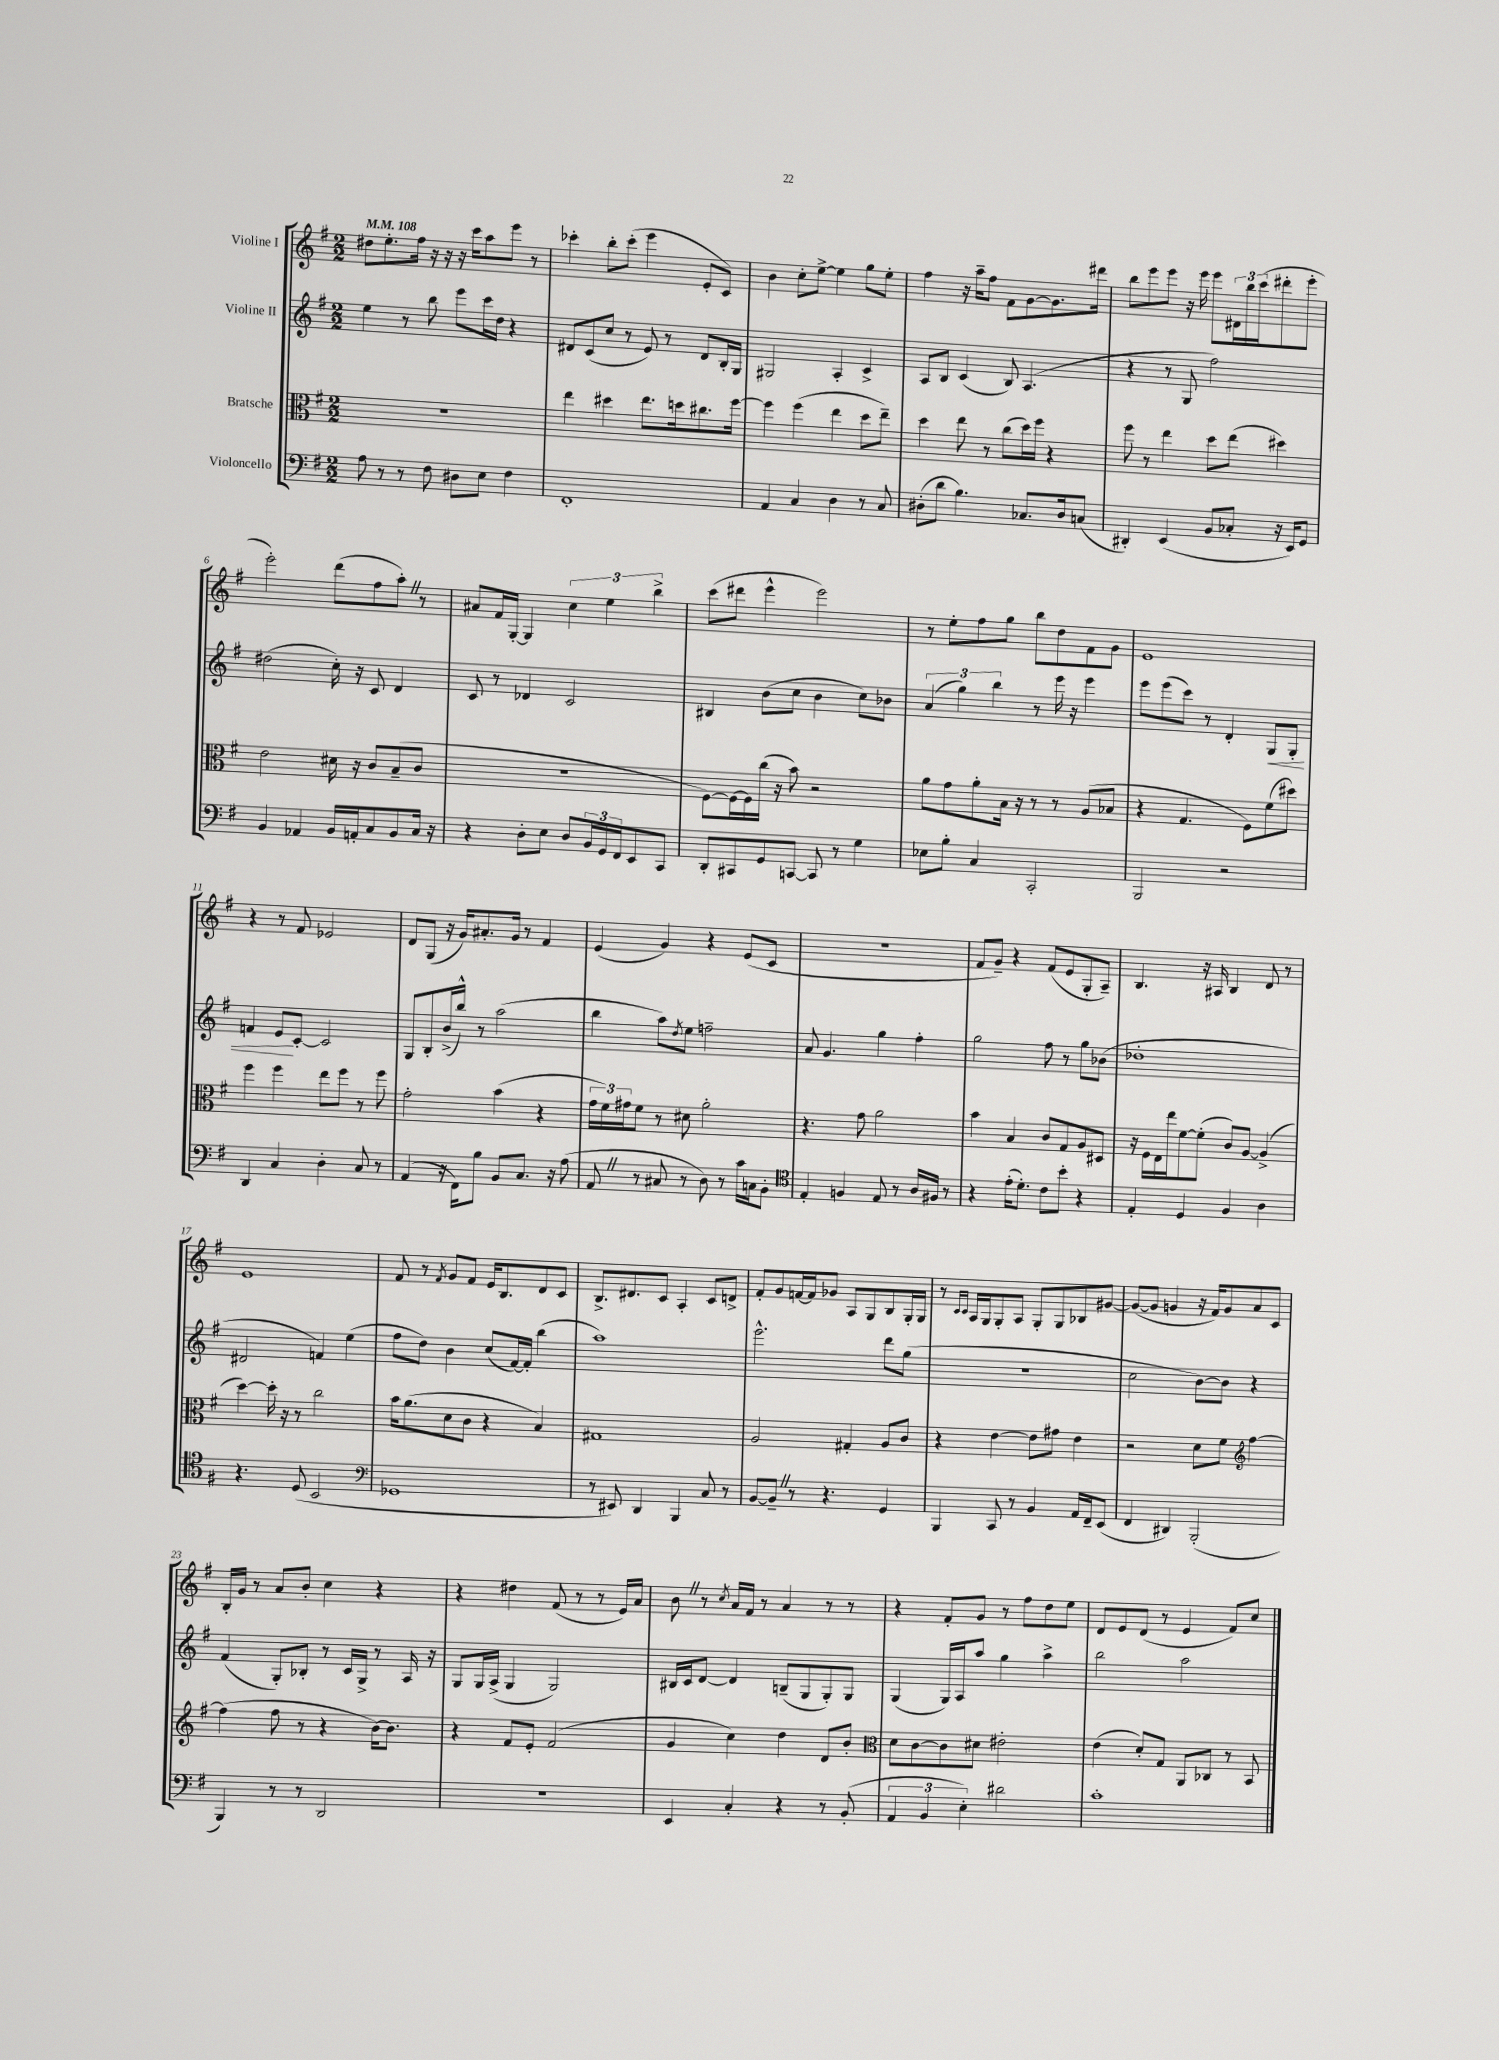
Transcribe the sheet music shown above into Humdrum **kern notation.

**kern	**kern	**kern	**kern
*staff4	*staff3	*staff2	*staff1
*clefF4	*clefC3	*clefG2	*clefG2
*k[f#]	*k[f#]	*k[f#]	*k[f#]
*M2/2	*M2/2	*M2/2	*M2/2
*MM108	*MM108	*MM108	*MM108
8A\	1r	4ee\	8dd#\L
8r	.	.	8.ee'\
8r	.	8r	.
.	.	.	16ff#\Jk
8F#\	.	8bb\	16r
.	.	.	16r
8D#\L	.	8eee\L	16r
.	.	.	16ccc\LK
8E\J	.	16ccc\L	8aa\
.	.	16dd\JJ	.
4F#\	.	4r	8eee\J
.	.	.	8r
=	=	=	=
1FF#'	4ee\	8d#/L	4ccc-'\
.	.	(8c/	.
.	4dd#\	8cc/J	8bb'\L
.	.	8r	(8ccc-'\J
.	8.ee\L	8e/)	4eee\
.	.	8r	.
.	16dd\k	.	.
.	8.cc#\	8d#/L	8e'/L
.	.	16B'/L	8c/J)
.	[16ff#\Jk	16G/JJ	.
=	=	=	=
4AA/	4ff#\]	2G#/	4b\
4C/	(4ff#\	.	8cc'\L
.	.	.	[8ee^\J
4D\	4ee\	4A'/	4ee\]
8r	8dd\L	4c^/	8gg\L
8C/	8ee~\J)	.	8ee'\J
=	=	=	=
(8D#'\L	4dd\	8A/L	4ff#\
8d\J	.	8B/J	.
4.B\)	8ee\	(4c/	16r
.	.	.	16aa~\LK
.	8r	.	8ff#\J
.	(8cc\L	8B/)	8f#\L
8.C-/L	16dd\L)	(4.A/	[8g\
.	16ff#\JJ	.	.
.	4r	.	8.g\]
16D#/k	.	.	.
(8C/J	.	.	.
.	.	.	16ddd#\Jk
=	=	=	=
4DD#'/)	8ff#\	4r	8bb\L
.	8r	.	8eee\
(4EE/	4ee\	8r	8eee\J
.	.	8G/	16r
.	.	.	16eee\
8BB/L	8dd\L	2ff#\)	8eee\L
8C-'/J	(8ee\J	.	24d#\L
.	.	.	24bb\
.	.	.	(24ccc\J
16r	4dd#\)	.	8ddd#'\
16EE/LK)	.	.	.
8GG/J	.	.	8eee'\J
=	=	=	=
4BB/	2e\	(2dd#\	2eee'\)
4AA-/	.	.	.
16BB/LL	16d#\	16cc'\)	(8ddd\L
16AA'/J	16r	16r	.
8C/	8c/L	8c/	8ff#\
8BB/	(8B~/	4d/	8aa'\J)
16C/Jk	8c/J	.	8r
16r	.	.	.
=	=	=	=
4r	1r	8c/	8a#/L
.	.	8r	16f#/L
.	.	.	[16G'/JJ
8D'\L	.	4d-/	4G/]
8E\J	.	.	.
8D/L	.	2c/	6cc\
24BB/L	.	.	.
24GG/	.	.	6ee\
24FF#/J	.	.	.
8EE/	.	.	.
.	.	.	6bb^\
8CC/J	.	.	.
=	=	=	=
8DD'/L	[8F#\L)	4B#/	(8ccc\L
8CC#/	16F#\_L	.	8ddd#\J
.	16F#\]	.	.
8GG/	(16cc\JJ	(8b\L	4eee^^\
.	16r	.	.
[8CC/J	8b\)	8cc\J	.
8CC/]	2r	4b\	2eee\)
8r	.	.	.
4G\	.	8cc\L)	.
.	.	8b-\J	.
=	=	=	=
8E-\L	8a\L	(6a/	8r
8B'\J	8g\	.	8ee'\L
.	.	6gg\)	.
4C/	8a'\	.	8ff#\
.	.	6bb\	.
.	16B\Jk	.	8gg\J
.	16r	.	.
2CC'/	8r	8r	8bb\L
.	8r	16eee\	8dd\
.	.	16r	.
.	(8A/L	4eee\	8f#\
.	8B-/J	.	8g\J
=	=	=	=
2BBB/	4r	8eee\L	1e
.	.	(8eee\	.
.	4.G/	8ccc\J)	.
.	.	8r	.
2r	.	4d'/	.
.	8F#\L)	.	.
.	(8f#\	8G/L	.
.	8dd#\J)	8G'/J	.
=	=	=	=
4DD/	4ff#\	4f/	4r
4C/	4ff#\	8e/L	8r
.	.	[8c'/J	8f#/
4D'\	8ee\L	2c/]	2e-/
.	8ff#\J	.	.
8C/	8r	.	.
8r	8ff#\	.	.
=	=	=	=
(4AA/	2g'\	8G/L	8d/L
.	.	8B'/	(8G/J
16r	.	(16b^/L	16r
16FF#\LK)	.	16bb^^/JJ)	16g/LK)
8B\J	.	8r	8.a#'/
8BB/L	(4b\	(2aa\	.
.	.	.	16g/Jk
8.C/J	.	.	8r
.	4r	.	4f#/
16r	.	.	.
(8A\	.	.	.
=	=	=	=
8AA/	24g\LL	4bb\	(4e/
.	24f#\)	.	.
.	24g#\J	.	.
8r	8f#\J	.	.
8C#/	8r	8aa\L)	4g/)
.	.	8qdd/	.
8r	8d#\	8ee\J	.
8D\)	2a'\	2ff~\	4r
8r	.	.	.
16c\LL	.	.	(8e/L
16C\J	.	.	.
8BB'\J	.	.	8c/J
=	=	=	=
*clefC4	*	*	*
4E'/	4.r	8a/	1r
.	.	4.g/	.
4F/	.	.	.
.	8g\	.	.
8E/	2a\	4gg\	.
8r	.	.	.
16A/LL	.	4ff#'\	.
16F#/JJ	.	.	.
8r	.	.	.
=	=	=	=
4r	4b\	2gg\	8f#/L
.	.	.	8g~/J)
(16e'\LK	4B/	.	4r
8.d'\J)	.	.	.
8c\L	8c/L	8ff#\	(8f#/L
8b'\J	8G/	8r	8e/
4r	8A/	8gg\L	8G'/
.	8D#/J	(8b-\J	8A~/J)
=	=	=	=
4E'/	16r	1dd-'	4.B/
.	16F#\LL	.	.
.	16E\	.	.
.	16ee\J	.	.
4D/	[8f#\	.	.
.	(8f#'\]J	.	16r
.	.	.	16A#/
4F#/	8c/L)	.	4B/
.	[8A/J	.	.
4A\	(4A^/]	.	8d/
.	.	.	8r
=	=	=	=
4.r	[4dd\)	2d#/	1e
.	16dd'\]	.	.
.	16r	.	.
(8D/	8r	.	.
2BB/	2cc\	4f/)	.
.	.	(4ee\	.
=	=	=	=
*clefF4	*	*	*
1GG-	16b\LK	8ff#\L	8f#/
.	(8.a\	.	.
.	.	8dd\J)	8r
.	.	.	8qf#/
.	8d\	4b\	8g/L
.	8c\J	.	8f#/J
.	4r	(8cc/L	16e/LK
.	.	.	8.B/
.	.	[16f#/L)	.
.	.	16f#'/]JJ	.
.	4B/)	(4bb\	8d/
.	.	.	8c/J
=	=	=	=
8r	1G#	1aa)	8.B^/L
8EE#/)	.	.	.
.	.	.	8.d#/
4DD/	.	.	.
.	.	.	8c/J
4BBB/	.	.	4A'/
8C/	.	.	8c/L
8r	.	.	8d^/J
=	=	=	=
[8BB/L	2A/	2.eee^^\	8f#'/L
8BB~/]J	.	.	8g/
8r	.	.	[16f/L
.	.	.	16f/]J
4.r	.	.	8g-/J
.	4G#'/	.	8A/L
.	.	.	8G/
4GG/	8A/L	8ddd\L	8B/
.	8c/J	(8gg\J	16G'/L
.	.	.	16G/JJ
=	=	=	=
4BBB/	4r	1r	8r
.	.	.	16qqc/LL
.	.	.	16qqc/JJ
.	.	.	16A/LL
.	.	.	16G/J
8CC/	[4e\	.	8G'/
8r	.	.	8A/J
4BB/	8e\]L	.	8G'/L
.	8g#\J	.	8G/
16AA/LL	4e\	.	8B-/
16FF#~/J	.	.	.
(8EE/J	.	.	[8g#/J
=	=	=	=
4FF#/	2r	2cc\	(8g#/_L
.	.	.	8g#/]J
4DD#/)	.	.	4g/
(2BBB'/	8d\L	[8b\L)	16r
.	.	.	16f#/LK)
.	8f#\J	8b\]J	8g/
*	*clefG2	*	*
.	[4ff#\	4r	8a/
.	.	.	8c/J
=	=	=	=
4BBB/)	(4ff#\]	(4f#/	16B'/LL
.	.	.	16g/JJ
.	.	.	8r
8r	8ff#\	8G'/L)	8a/L
8r	8r	8B-'/J	8b'/J
2DD/	4r	8r	4cc\
.	.	16c/LL	.
.	.	16G^/JJ	.
.	[16b\LK)	8r	4r
.	8.b\]J	.	.
.	.	16A/	.
.	.	16r	.
=	=	=	=
1r	4r	8G/L	4r
.	.	16G/L	.
.	.	(16A^/JJ	.
.	8f#/L	4G/	4dd#\
.	8e'/J	.	.
.	(2f#/	2G/)	(8f#/
.	.	.	8r
.	.	.	8r
.	.	.	16e/LL)
.	.	.	16a/JJ
=	=	=	=
4EE/	4g/	16B#/LL	8b\
.	.	16c/J	.
.	.	[8d/J	8r
.	.	.	8qcc/
4C'/	4cc\)	4d/]	16a/LL
.	.	.	16f#/JJ
.	.	.	8r
4r	4dd\	(8B~/L	4a/
.	.	8G/	.
8r	8d/L	8G'/)	8r
(8BB'/	8b'/J	8G/J	8r
=	=	=	=
*	*clefC3	*	*
6AA/	8d\L	(4G/	4r
.	[8c\	.	.
6BB/	.	.	.
.	8c\]	16G/LL)	8f#'/L
.	.	16A/J	.
6E'\)	.	.	.
.	8d#\J	8aa/J	8g/J
2d#\	2e#'\	4gg\	8r
.	.	.	8ff#\L
.	.	4aa^\	8dd\
.	.	.	8ee\J
=	=	=	=
1c'	(4e\	2bb\	8d/L
.	.	.	8e/
.	8d'/L)	.	(8d/J
.	8G/J	.	8r
.	8AA/L	2aa\	4e/
.	8C-/J	.	.
.	8r	.	8f#/L)
.	8BB/	.	8cc/J
==	==	==	==
*-	*-	*-	*-
